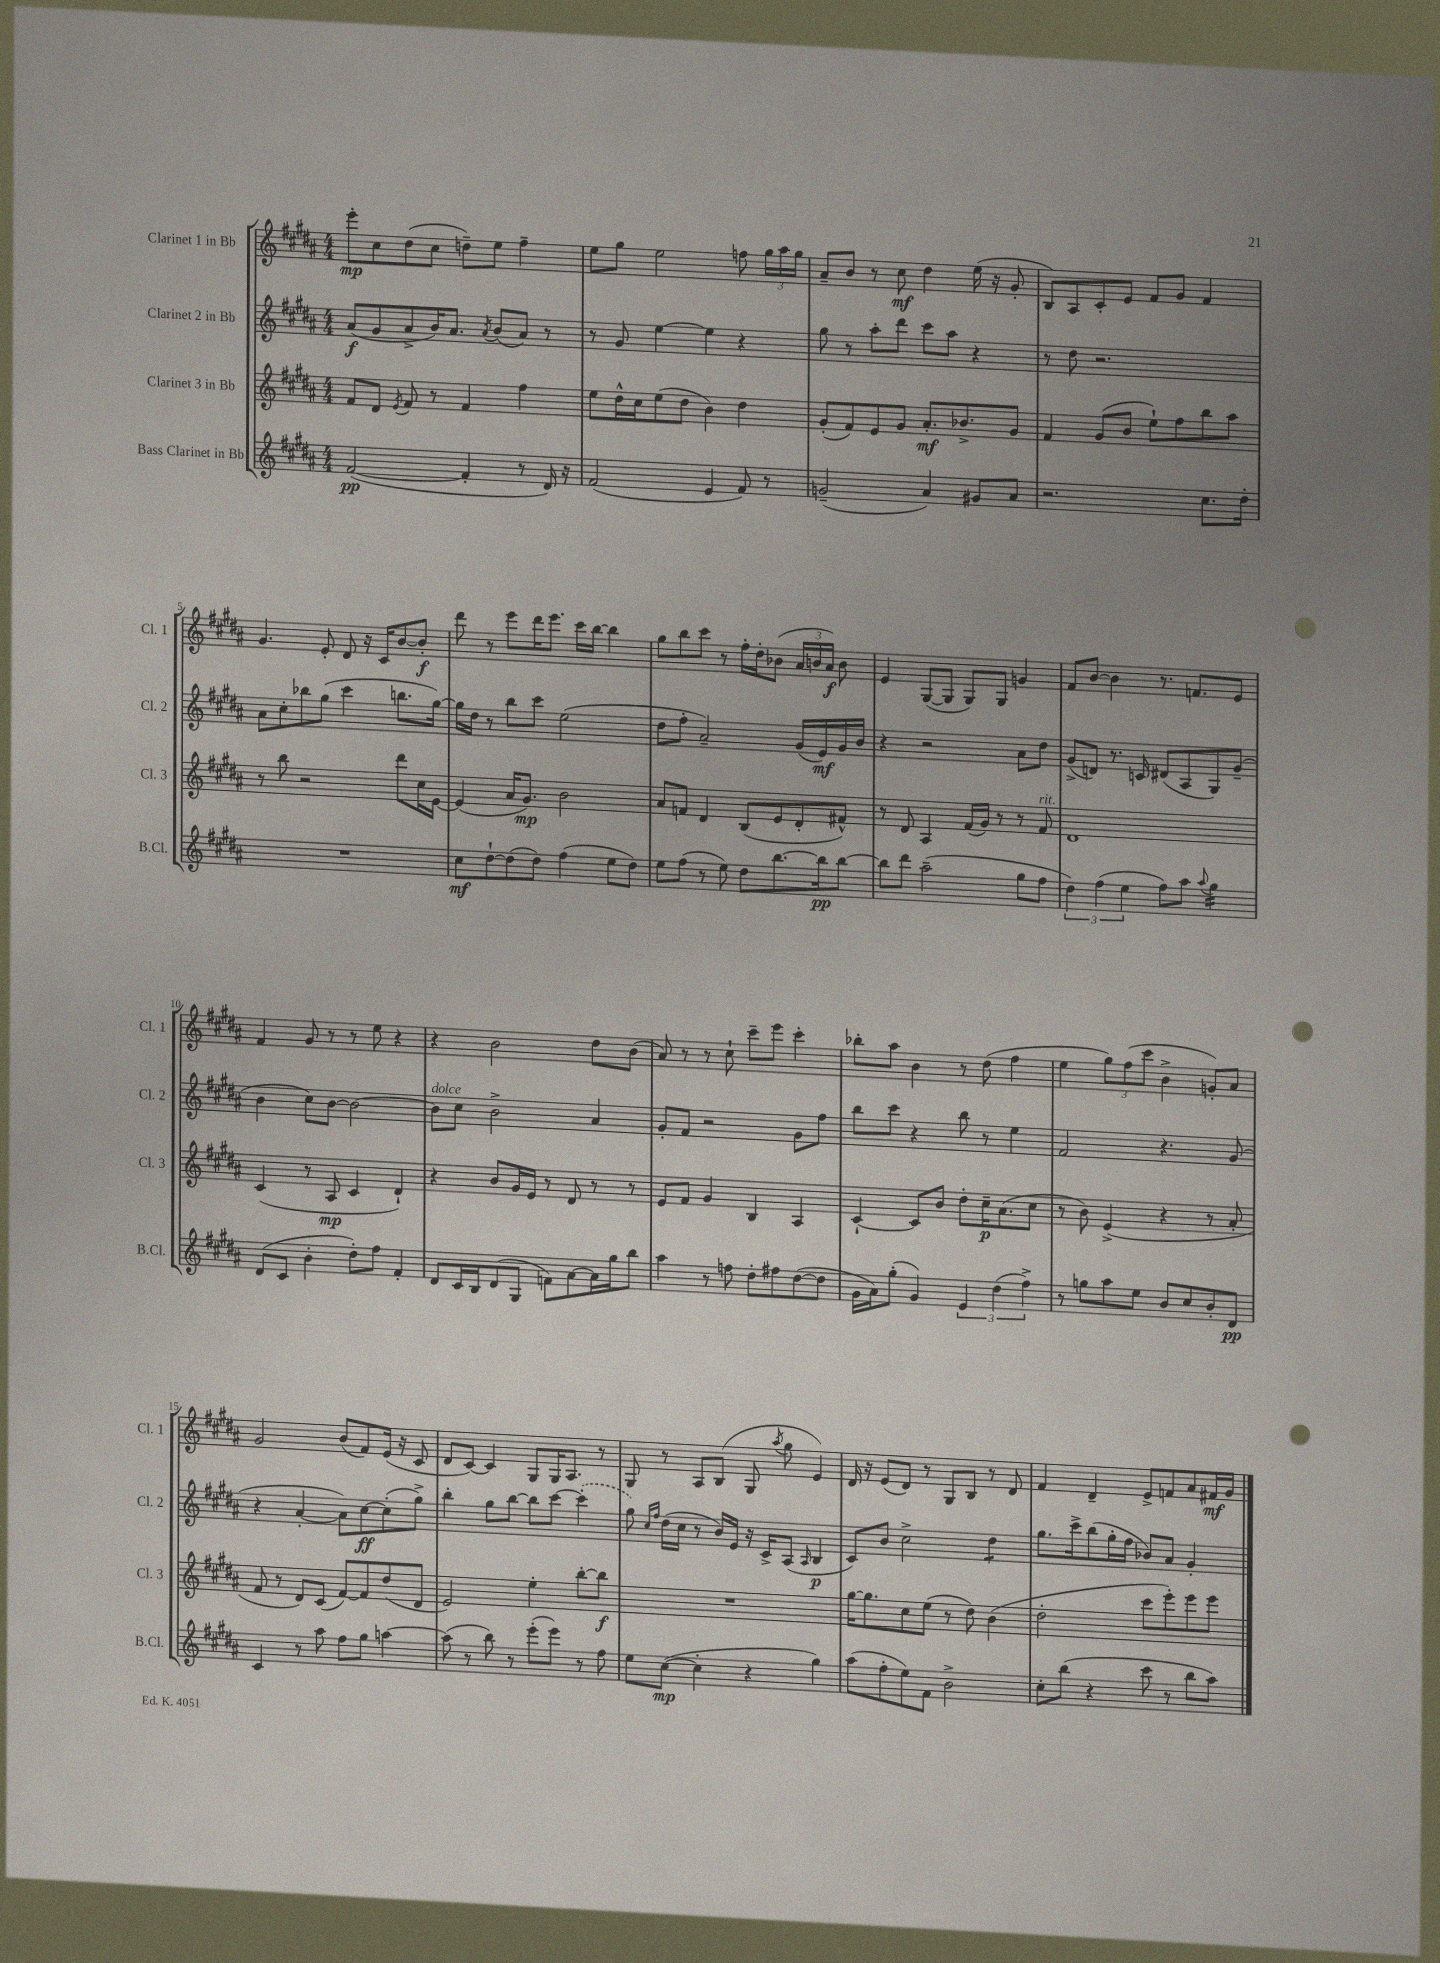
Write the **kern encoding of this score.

**kern	**dynam	**kern	**dynam	**kern	**dynam	**kern	**dynam
*part4	*part4	*part3	*part3	*part2	*part2	*part1	*part1
*staff4	*staff4	*staff3	*staff3	*staff2	*staff2	*staff1	*staff1
*I"Bass Clarinet in Bb	*	*I"Clarinet 3 in Bb	*	*I"Clarinet 2 in Bb	*	*I"Clarinet 1 in Bb	*
*I'B.Cl.	*	*I'Cl. 3	*	*I'Cl. 2	*	*I'Cl. 1	*
*clefG2	*	*clefG2	*	*clefG2	*	*clefG2	*
*k[f#c#g#d#a#]	*	*k[f#c#g#d#a#]	*	*k[f#c#g#d#a#]	*	*k[f#c#g#d#a#]	*
*M4/4	*	*M4/4	*	*M4/4	*	*M4/4	*
=1	=1	=1	=1	=1	=1	=1	=1
([2f#/	pp	8f#/L	.	(8a#/L	f	8eee'\L	mp
.	.	8d#/J	.	8g#/	.	8cc#\	.
.	.	8qe/	.	.	.	.	.
.	.	8f#/	.	8a#^/	.	(8dd#\	.
.	.	8r	.	16b/K)	.	8cc#\J	.
.	.	.	.	8.a#/J	.	.	.
4f#'/]	.	4f#/	.	.	.	8ddn~\L)	.
.	.	.	.	8qa#/	.	.	.
.	.	.	.	(8b/L	.	8ee\J	.
8r	.	4ff#\	.	8a#/J)	.	4ff#~\	.
16d#/)	.	.	.	8r	.	.	.
16r	.	.	.	.	.	.	.
=2	=2	=2	=2	=2	=2	=2	=2
(2f#/	.	8ee\L	.	8r	.	8ee\L	.
.	.	16dd#^^\L	.	8g#/	.	8gg#\J	.
.	.	16cc#\J	.	.	.	.	.
.	.	(8ee\	.	[4ee\	.	2ee\	.
.	.	8dd#\J	.	.	.	.	.
4e/	.	4b\)	.	4ee\]	.	.	.
8f#/)	.	4dd#\	.	4r	.	8ffn\	.
8r	.	.	.	.	.	24gg#\LL	.
.	.	.	.	.	.	24aa#\	.
.	.	.	.	.	.	24gg#\JJ	.
=3	=3	=3	=3	=3	=3	=3	=3
(2gn~/	.	(8g#'/L	.	8gg#\	.	8a#~/L	.
.	.	8f#/)	.	8r	.	8b/J	.
.	.	8e/	.	8aa#'\L	.	8r	.
.	.	8g#/J	.	8ddd#\J	.	8cc#\	mf
4a#/)	.	8.a#'/L	mf	8ccc#\L	.	4dd#\	.
.	.	.	.	8aa#\J	.	.	.
.	.	8.b-X^/	.	.	.	.	.
8g#X/L	.	.	.	4r	.	(16ee\	.
.	.	.	.	.	.	16r	.
8a#/J	.	8g#/J	.	.	.	8g#'/	.
=4	=4	=4	=4	=4	=4	=4	=4
2.r	.	4f#/	.	8r	.	8B/L)	.
.	.	.	.	8dd#\	.	8A#/	.
.	.	(8g#/L	.	2.r	.	8c#'/	.
.	.	8b/J	.	.	.	8e/J	.
.	.	8ee`\L)	.	.	.	8f#/L	.
.	.	8ff#\	.	.	.	8g#/J	.
8.cc#\L	.	8bb\	.	.	.	4f#/	.
.	.	8aa#\J	.	.	.	.	.
16dd#'\Jk	.	.	.	.	.	.	.
!!LO:LB:g=z
=5	=5	=5	=5	=5	=5	=5	=5
1r	.	8r	.	8a#\L	.	4.g#/	.
.	.	8bb\	.	8cc#'\	.	.	.
.	.	2r	.	8bb-X\	.	.	.
.	.	.	.	(8gg#\J	.	8e'/	.
.	.	.	.	4ccc#\	.	8d#/	.
.	.	.	.	.	.	16r	.
.	.	.	.	.	.	16c#/KL	.
.	.	8ddd#\L	.	8.bbn\L	.	[8b/	.
.	.	16cc#\L	.	.	.	8b'/J]	f
.	.	[16e\JJ	.	[16gg#\Jk)	.	.	.
=6	=6	=6	=6	=6	=6	=6	=6
8cc#\L	mf	(4e/]	.	16gg#\LL]	.	8ddd#\	.
.	.	.	.	16dd#\JJ	.	.	.
[8dd#`\	.	.	.	8r	.	8r	.
(8dd#\]	.	16a#/KL	.	8bb\L	.	8eee\L	.
.	.	8.g#/J)	mp	.	.	.	.
8dd#\J)	.	.	.	8ccc#\J	.	16ddd#\K	.
.	.	.	.	.	.	8.eee\J	.
(4ff#\	.	2b\	.	(2ee\	.	.	.
.	.	.	.	.	.	16ccc#\LL	.
.	.	.	.	.	.	[16bb\JJ	.
8ee\L	.	.	.	.	.	4bb\]	.
8dd#\J)	.	.	.	.	.	.	.
=7	=7	=7	=7	=7	=7	=7	=7
8ee\L	.	8a#/L	.	8dd#\L	.	8gg#\L	.
(8ff#\J	.	8fn/J	.	8ff#'\J	.	8bb\	.
8r	.	4d#/	.	2a#~/)	.	8ccc#\J	.
8ee\)	.	.	.	.	.	8r	.
8dd#\L	.	(8B/L	.	.	.	16ff#'\LL	.
.	.	.	.	.	.	16dd#'\J	.
[8.bb\	.	8e/	.	.	.	(8b-X\J	.
.	.	8d#'/	.	(16g#/LL	.	24a#/LL	.
.	.	.	.	.	.	24bn/	.
16bb\k]	pp	.	.	16e/)	mf	.	.
.	.	.	.	.	.	24a#/JJ)	f
[8bb\J	.	8f#X^^/J)	.	16g#/	.	8b\	.
.	.	.	.	16b/JJ	.	.	.
=8	=8	=8	=8	=8	=8	=8	=8
8bb\L]	.	8r	.	4r	.	4e/	.
8ddd#\J	.	8d#/	.	.	.	.	.
(2aa#~\	.	4A#/	.	2r	.	([8G#/L	.
.	.	.	.	.	.	8G#/J]	.
.	.	(16f#/LL	.	.	.	8G#/L)	.
.	.	16g#/JJ)	.	.	.	.	.
.	.	8r	.	.	.	8G#/J	.
8gg#\L	.	8r	.	8a#\L	.	4gn/	.
!	!	!LO:TX:a:i:t=rit.	!	!	!	!	!
8ff#\J	.	8f#/	.	8dd#\J	.	.	.
=9	=9	=9	=9	=9	=9	=9	=9
6dd#\)	.	1d#	.	(8g#^/L	.	8f#/L	.
.	.	.	.	8dn/J)	.	[8b/J	.
(6ff#\	.	.	.	.	.	.	.
.	.	.	.	8.r	.	4b\]	.
6ee\	.	.	.	.	.	.	.
.	.	.	.	16cn/	.	.	.
8ff#\L)	.	.	.	(8d#X/L	.	8.r	.
8aa#\J	.	.	.	8A#/	.	.	.
.	.	.	.	.	.	8.fn/L	.
8qqaa#/	.	.	.	.	.	.	.
*tremolo	*	*	*	*	*	*	*
16gg#\LL	.	.	.	8G#/)	.	.	.
16gg#\	.	.	.	.	.	.	.
16gg#\	.	.	.	(8g#~/J	.	8e/J	.
16gg#\JJ	.	.	.	.	.	.	.
*Xtremolo	*	*	*	*	*	*	*
!!LO:LB:g=z
=10	=10	=10	=10	=10	=10	=10	=10
(8d#/L	.	(4c#/	.	4b\	.	4f#/	.
8c#/J	.	.	.	.	.	.	.
4b'\	.	8r	.	8cc#\L)	.	8g#/	.
.	.	8A#/	mp	[8b\J	.	8r	.
8dd#'\L)	.	4c#/	.	2b\_	.	8r	.
8ff#\J	.	.	.	.	.	8ee\	.
4f#'/	.	4d#`/)	.	.	.	4r	.
=11	=11	=11	=11	=11	=11	=11	=11
!	!	!	!	!LO:TX:a:i:t=dolce	!	!	!
8d#/L	.	4r	.	8b\L]	.	4r	.
16c#/L	.	.	.	8cc#\J	.	.	.
16B/J	.	.	.	.	.	.	.
(8d#/	.	8b/L	.	2b^\	.	2b\	.
8G#/J	.	16g#/L	.	.	.	.	.
.	.	16e/JJ	.	.	.	.	.
8fn\L)	.	8r	.	.	.	.	.
[8a#\	.	8d#/	.	.	.	.	.
16a#\L]	.	8r	.	4a#/	.	8dd#\L	.
16gg#\J	.	.	.	.	.	.	.
8bb\J	.	8r	.	.	.	(8b\J	.
=12	=12	=12	=12	=12	=12	=12	=12
4aa#\	.	8e/L	.	8g#'/L	.	8a#/)	.
.	.	8f#/J	.	8f#/J	.	8r	.
8r	.	4g#/	.	2r	.	8r	.
8ffn\	.	.	.	.	.	8cc#`\	.
8dd#'\L	.	4B/	.	.	.	8ccc#~\L	.
8ff#X\	.	.	.	.	.	8eee\J	.
([8dd#\	.	4A#/	.	8g#\L	.	4ccc#'\	.
8dd#\J]	.	.	.	8ff#\J	.	.	.
=13	=13	=13	=13	=13	=13	=13	=13
16g#\LL	.	[4c#`/	.	8bb\L	.	8bb-X'\L	.
16a#\J)	.	.	.	.	.	.	.
(8gg#'\J	.	.	.	8ccc#\J	.	8aa#\J	.
4g#/)	.	8c#/L]	.	4r	.	4b\	.
.	.	8b/J	.	.	.	.	.
6e/	.	8dd#'\L	.	8bb\	.	8r	.
.	.	16cc#~\K	p	8r	.	(8dd#\	.
(6dd#\	.	.	.	.	.	.	.
.	.	(8.a#\	.	.	.	.	.
.	.	.	.	4ee\	.	4ff#\	.
6ff#^\)	.	.	.	.	.	.	.
.	.	8cc#\J	.	.	.	.	.
=14	=14	=14	=14	=14	=14	=14	=14
8r	.	8r	.	2f#/	.	4ee\	.
8ggn\L	.	8b\)	.	.	.	.	.
8aa#\	.	(4e^/	.	.	.	12gg#\L)	.
.	.	.	.	.	.	(12ff#\	.
8ee\J	.	.	.	.	.	.	.
.	.	.	.	.	.	12ccc#\J	.
8b/L	.	4r	.	4.r	.	4b^\	.
8cc#/	.	.	.	.	.	.	.
8b'/	.	8r	.	.	.	8gn'/L)	.
8d#/J	pp	8a#'/	.	(8g#/	.	8a#/J	.
!!LO:LB:g=z
=15	=15	=15	=15	=15	=15	=15	=15
4c#/	.	8f#/	.	4r	.	2g#/	.
.	.	8r	.	.	.	.	.
8r	.	8d#/L)	.	[4a#'/	.	.	.
8aa#\	.	(8c#/J	.	.	.	.	.
8ff#\L	.	[8f#/L)	.	8a#\L])	.	(8b/L	.
8gg#\J	.	8f#/]	.	[8cc#\	ff	8f#/)	.
[4aan\	.	(8dd#/	.	(8cc#'\]	.	(16e/Jk	.
.	.	.	.	.	.	16r	.
.	.	8d#/J	.	8gg#^\J)	.	8c#/	.
=16	=16	=16	=16	=16	=16	=16	=16
(8aa\]	.	2e/)	.	4bb'\	.	8d#/L	.
8r	.	.	.	.	.	[8c#/J)	.
8bb\)	.	.	.	8gg#\L	.	4c#/]	.
8r	.	.	.	[8bb\J	.	.	.
(8eee'\L	.	4ee'\	.	8bb\L]	.	8G#/L	.
8eee\J)	.	.	.	[8ccc#\J	.	16G#/K	.
.	.	.	.	.	.	8.A#/J	.
8r	.	[8bb'\L	.	(4ccc#'\]	.	.	.
8ff#\	.	8bb\J]	f	.	.	8r	.
=17	=17	=17	=17	=17	=17	=17	=17
8ee\L	.	1r	.	8gg#\)	.	8G#/	.
.	.	.	.	16qqcc#/LL	.	.	.
.	.	.	.	16qqff#/JJ	.	.	.
([8cc#\J	mp	.	.	(16dd#\LL	.	8r	.
.	.	.	.	16cc#\JJ	.	.	.
4cc#'\]	.	.	.	8r	.	8A#/L	.
.	.	.	.	16b/LL)	.	(8B/J	.
.	.	.	.	16e/JJ	.	.	.
4r	.	.	.	16r	.	8G#/	.
.	.	.	.	16c#^/KL	.	.	.
.	.	.	.	.	.	8qaa#/	.
.	.	.	.	(8A#/J	.	8gg#\	.
.	.	.	.	16qqA#/	.	.	.
4gg#\)	.	.	.	4B/	p	4e/)	.
=18	=18	=18	=18	=18	=18	=18	=18
(8aa#\L	.	[16gg#\KL	.	8c#/L)	.	16d#/	.
.	.	8.gg#\]	.	.	.	16r	.
8ff#'\	.	.	.	8b/J	.	(8e/L	.
8ee\)	.	8cc#\	.	2cc#^\	.	8d#/J)	.
8f#\J	.	(8ee\J	.	.	.	8r	.
2b^\	.	8r	.	.	.	8G#/L	.
.	.	8dd#\)	.	.	.	8B/J	.
*	*	*	*	*tremolo	*	*	*
.	.	(4b\	.	8dd#\L	.	8r	.
.	.	.	.	8dd#\J	.	8d#/	.
*	*	*	*	*Xtremolo	*	*	*
=19	=19	=19	=19	=19	=19	=19	=19
8cc#'\L	.	2dd#'\	.	8.gg#\L	.	4f#/	.
(8bb\J	.	.	.	.	.	.	.
.	.	.	.	16ccc#^\k	.	.	.
4r	.	.	.	(8bb\	.	4d#~/	.
.	.	.	.	16gg#'\L	.	.	.
.	.	.	.	16ff#\JJ	.	.	.
8ccc#\	.	8ccc#\L	.	8b-X/L)	.	8e^/L	.
8r	.	8eee'\)	.	8a#/J	.	8fn/	.
8bb\L	.	8eee\	.	4g#'/	.	8a#/	.
8aa#\J)	.	8eee\J	.	.	.	16f#X/L	mf
.	.	.	.	.	.	16g#/JJ	.
==	==	==	==	==	==	==	==
*-	*-	*-	*-	*-	*-	*-	*-
